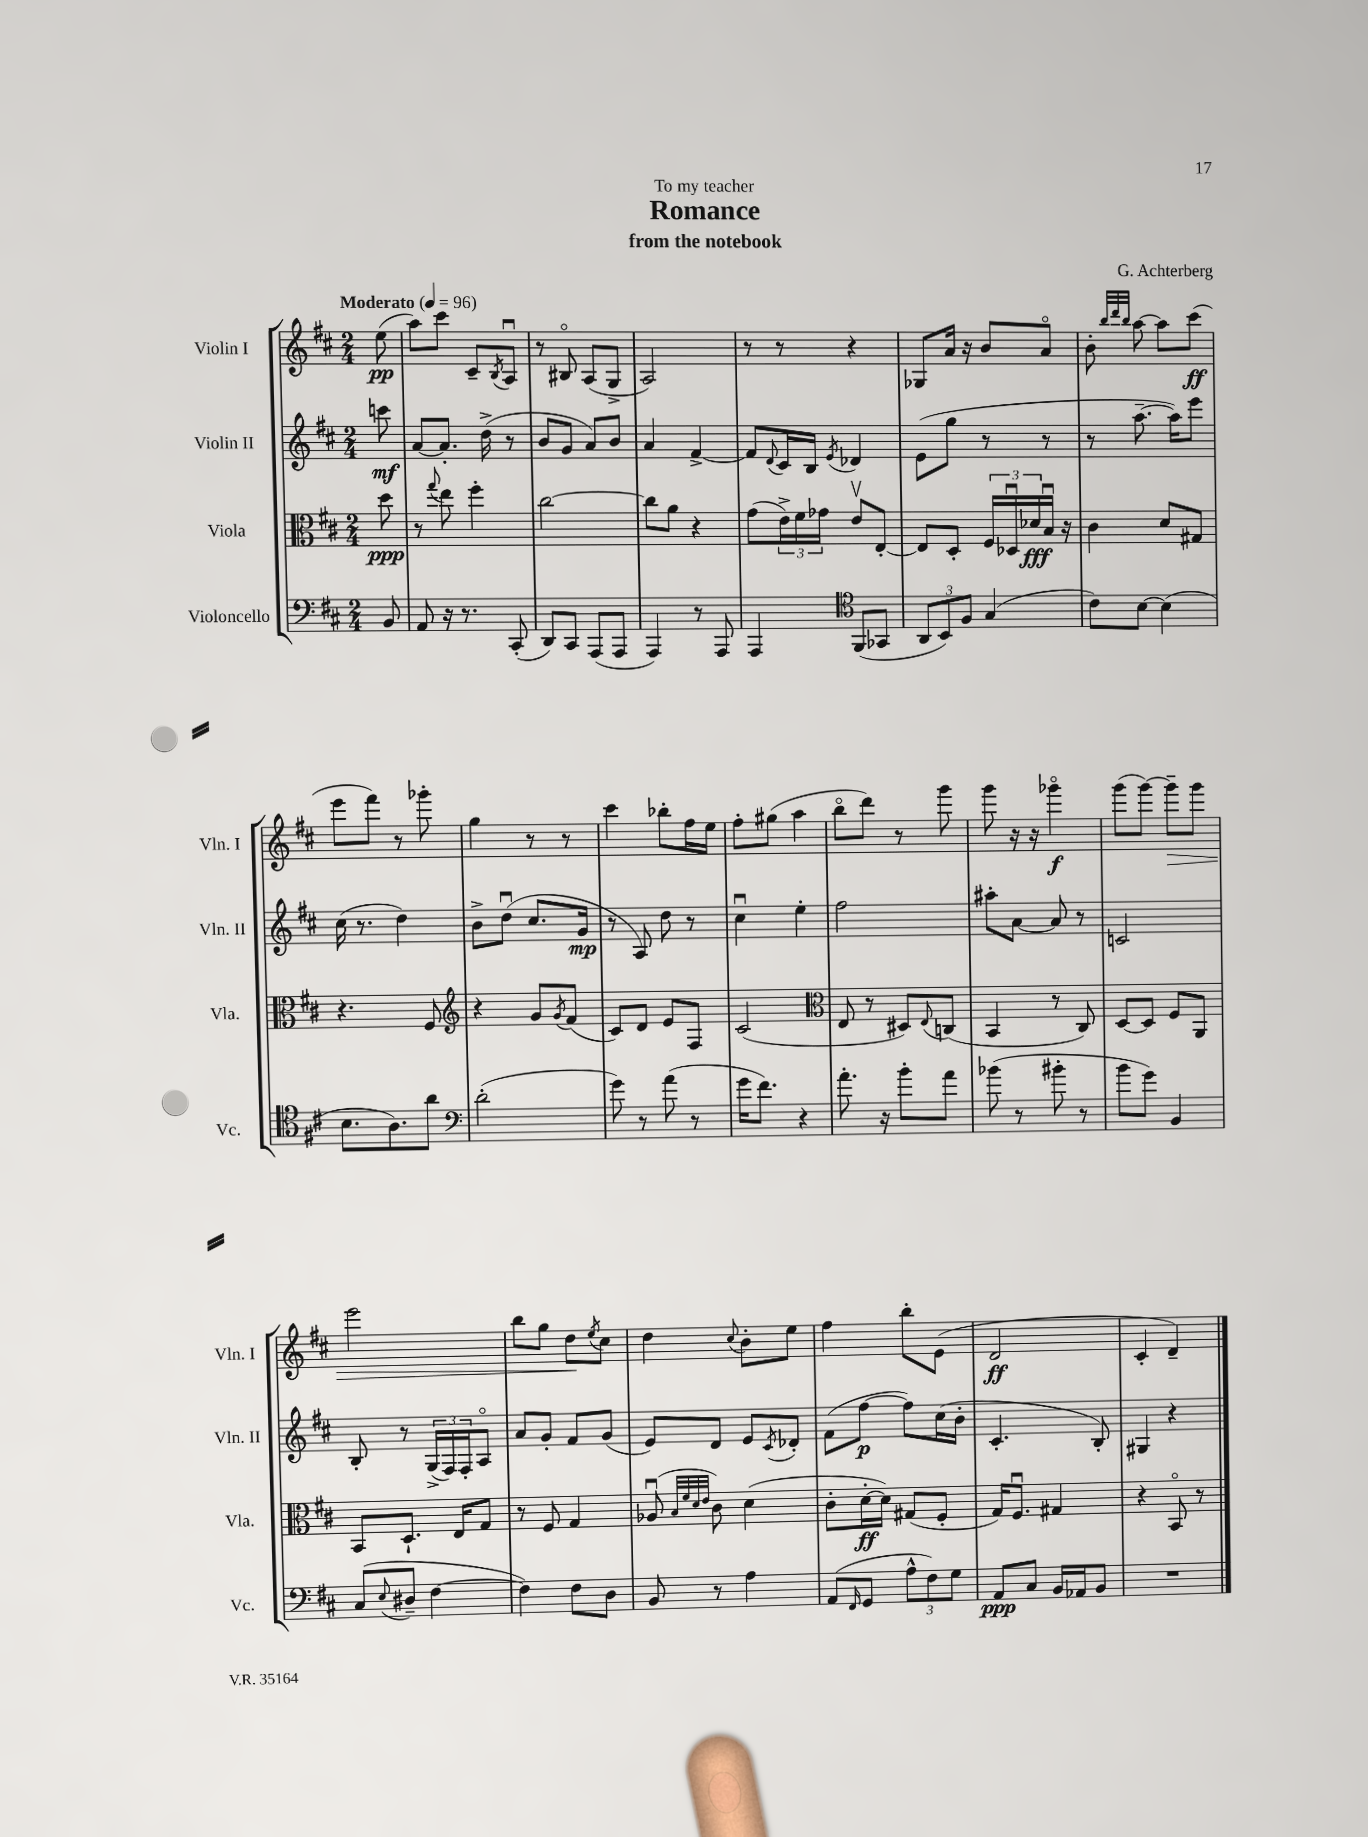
\header { title = "Romance" composer = "G. Achterberg" subtitle = "from the notebook" dedication = "To my teacher" }
<<
\new StaffGroup <<
\new Staff = "s0" \with { instrumentName = "Violin I" shortInstrumentName = "Vln. I" } {
    \clef treble \key d \major \numericTimeSignature \time 2/4 \partial 8 \tempo "Moderato" 4 = 96
    e''8\pp( |
    a''8) cis'''8 cis'8-- \acciaccatura { b8 } a8\downbow |
    r8 bis8\flageolet a8( g8-> |
    a2) |
    r8 r8 r4 |
    ges8 a'16 r16 b'8 a'8\flageolet |
    b'8-. \grace { b''32 d'''32 b''32 } a''8~ a''8 cis'''8\ff( |
    e'''8 fis'''8) r8 ges'''8-. |
    g''4 r8 r8 |
    cis'''4 bes''8-. fis''16 e''16 |
    fis''8-. gis''8( a''4 |
    b''8\flageolet d'''8) r8 g'''8 |
    g'''8 r16 r16 ges'''4\flageolet\f |
    g'''8( g'''8~) g'''8--\> g'''8 |
    e'''2 |
    b''8 g''8 d''8\! \acciaccatura { e''8 } cis''8 |
    d''4 \appoggiatura { cis''8 } b'8-. e''8 |
    fis''4 b''8-. e'8( |
    d'2\ff |
    cis'4-. d'4--) \bar "|." |
}
\new Staff = "s1" \with { instrumentName = "Violin II" shortInstrumentName = "Vln. II" } {
    \clef treble \key d \major \numericTimeSignature \time 2/4 \partial 8
    c'''8\mf |
    a'8~ a'8.-. d''16->( r8 |
    b'8 g'8 a'8) b'8 |
    a'4 fis'4~-> |
    fis'8 \appoggiatura { d'8 } cis'16 b16 \acciaccatura { e'8 } des'4 |
    e'8( g''8 r8 r8 |
    r8 a''8.~-- a''16) e'''8 |
    cis''16( r8. d''4) |
    b'8-> d''8\downbow( cis''8. g'16\mp |
    r8 a8) d''8 r8 |
    cis''4\downbow e''4-. |
    fis''2 |
    ais''8-. a'8~ a'8 r8 |
    c'2 |
    b8-. r8 \tuplet 3/2 { g16->( fis16) fis16-. } a8\flageolet |
    a'8 g'8-. fis'8 g'8( |
    e'8) d'8 e'8 \acciaccatura { cis'8 } des'8-. |
    fis'8( fis''8~\p fis''8) cis''16( b'16-. |
    cis'4.-. b8-.) |
    gis4 r4 \bar "|." |
}
\new Staff = "s2" \with { instrumentName = "Viola" shortInstrumentName = "Vla." } {
    \clef alto \key d \major \numericTimeSignature \time 2/4 \partial 8
    d''8\ppp |
    r8 \appoggiatura { g''8 } e''8 fis''4-. |
    cis''2~ |
    cis''8 a'8 r4 |
    g'8( \tuplet 3/2 { e'16->) fis'16 ges'16 } e'8\upbow e8~-. |
    e8 d8-. \tuplet 3/2 { fis16 des16\downbow des'16\fff } b16\downbow r16 |
    cis'4 d'8 gis8 |
    r4. fis8 |
    \clef treble r4 g'8 \acciaccatura { g'8 } fis'8( |
    cis'8) d'8 e'8 fis8 |
    cis'2( |
    \clef alto e8 r8 dis8) \appoggiatura { e8 } c8( |
    b,4 r8 cis8) |
    d8~ d8 fis8 a,8 |
    b,8 d8.-! e16 g8 |
    r8 fis8 g4 |
    aes8\downbow( \grace { b32 fis'32 d'32 e'32 } cis'8) d'4( |
    cis'8-. d'16~-.\ff d'16) gis8( fis8-. |
    g16) fis8.\downbow gis4 |
    r4 b,8\flageolet r8 \bar "|." |
}
\new Staff = "s3" \with { instrumentName = "Violoncello" shortInstrumentName = "Vc." } {
    \clef bass \key d \major \numericTimeSignature \time 2/4 \partial 8
    b,8 |
    a,8 r16 r8. cis,8-.( |
    d,8) cis,8 a,,8( a,,8 |
    a,,4) r8 a,,8 |
    a,,4 \clef tenor fis,8( ges,8 |
    \tuplet 3/2 { a,8 b,8) fis8 } g4( |
    cis'8) b8~ b4( |
    b8. a8.) a'8 |
    \clef bass d'2-.( |
    g'8) r8 a'8( r8 |
    g'16 fis'8.) r4 |
    a'8.-. r16 b'8-. a'8 |
    bes'8( r8 bis'8-. r8 |
    b'8 g'8) b,4 |
    cis8( \appoggiatura { e8 } dis8-- fis4~ |
    fis4) fis8 d8 |
    b,8 r8 a4 |
    a,8( \grace { fis,16 } g,8 \tuplet 3/2 { a8-^ fis8) g8 } |
    a,8\ppp cis8 b,16 aes,16 b,8 |
    R2 \bar "|." |
}
>>
>>
\layout { \context { \Score \remove "Bar_number_engraver" } }
